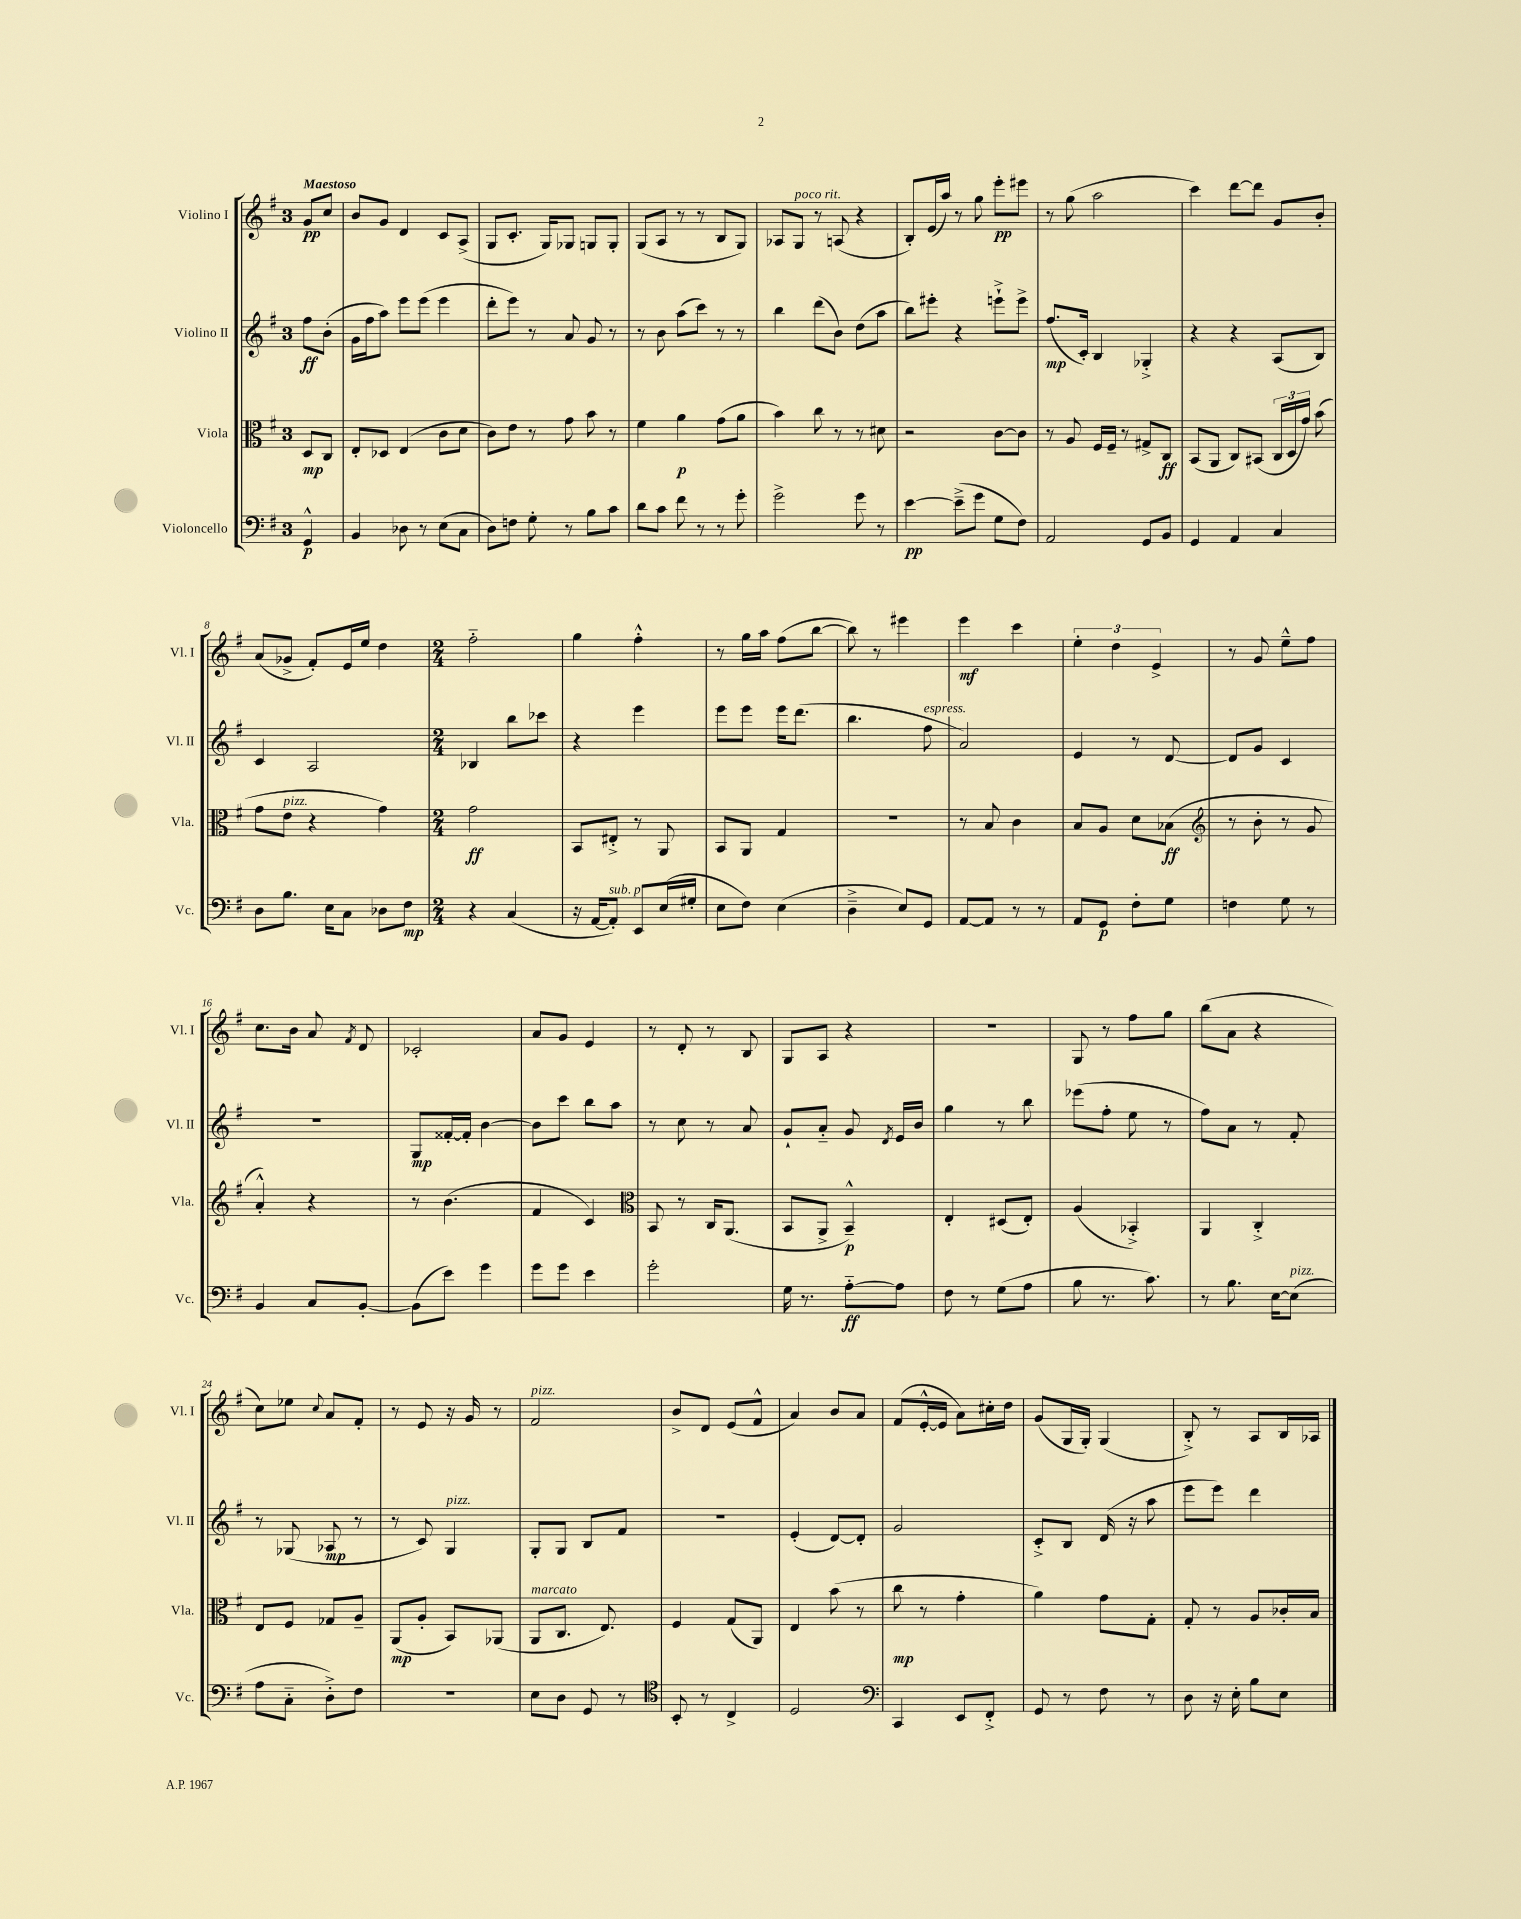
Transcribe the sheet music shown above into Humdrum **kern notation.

**kern	**kern	**kern	**kern
*staff4	*staff3	*staff2	*staff1
*clefF4	*clefC3	*clefG2	*clefG2
*k[f#]	*k[f#]	*k[f#]	*k[f#]
*M3/4	*M3/4	*M3/4	*M3/4
4GG^^	8D	8ff#	8g
.	8C	(8b'	8cc
=	=	=	=
4BB	8E'	16g	8b
.	.	16ff#	.
.	8D-	8aa)	8g
8D-	(4E	8eee	4d
8r	.	(8eee	.
(8E	8c	4eee	8c
8C	8d	.	(8A^
=	=	=	=
8D)	8c)	8ddd'	8G
8F	8e	8eee)	8.c'
8G'	8r	8r	.
.	.	.	16G)
8r	8g	8a	8G-
8B	8b	8g	8G
8c	8r	8r	8G'
=	=	=	=
8d	4f#	8r	(8G
8c	.	8b	8A
8f#	4a	(8aa	8r
8r	.	8ccc)	8r
8r	(8g	8r	8B
8g'	8a	8r	8G)
=	=	=	=
2g^	4b)	4bb	8A-
.	.	.	8G
.	8cc	(8ddd	8r
.	8r	8b)	(8A
8g	8r	(8dd	4r
8r	8d#	8aa	.
=	=	=	=
[4e	2r	8bb)	8B')
.	.	8eee#'	(16e
.	.	.	16aa)
(8e~^]	.	4r	8r
8g	.	.	8gg
8G	[8c	8eee`^	8eee'
8F#)	8c]	8eee^	8eee#
=	=	=	=
2AA	8r	(8.ff#	8r
.	8A	.	(8gg
.	.	16c')	.
.	16F#	4B	2aa
.	16F#~	.	.
.	8r	.	.
8GG	8G#^	4G-'^	.
8BB	8C	.	.
=	=	=	=
4GG	(8BB	4r	4ccc)
.	8AA	.	.
4AA	8C)	4r	[8ddd
.	(8BB#	.	8ddd]
4C	24C	(8A	8g
.	24D	.	.
.	24g)	.	.
.	(8b	8B)	8b'
=	=	=	=
8D	8g	4c	(8a
8.B	8e	.	8g-^
.	4r	2A	8f#')
16E	.	.	.
8C	.	.	16e
.	.	.	16ee
8D-	4g)	.	4dd
8F#	.	.	.
=	=	=	=
*M2/4	*M2/4	*M2/4	*M2/4
4r	2g	4B-	2ff#'~
(4C	.	8bb	.
.	.	8ccc-	.
=	=	=	=
16r	8BB	4r	4gg
[16AA	.	.	.
8AA'])	8E#'^	.	.
8EE	8r	4eee	4ff#'^^
(16E	8AA	.	.
16G#'	.	.	.
=	=	=	=
8E	8BB	8eee	8r
8F#)	8AA	8eee	16gg
.	.	.	16aa
(4E	4G	16eee	(8ff#
.	.	(8.ddd	.
.	.	.	[8bb
=	=	=	=
4D~^	2r	4.bb	8bb])
.	.	.	8r
8E)	.	.	4eee#
8GG	.	8ff#	.
=	=	=	=
[8AA	8r	2a)	4eee
8AA]	8B	.	.
8r	4c	.	4ccc
8r	.	.	.
=	=	=	=
8AA	8B	4e	6ee'
8GG	8A	.	.
.	.	.	6dd
8F#'	8d	8r	.
.	.	.	6e^
8G	(8B-	[8d	.
=	=	=	=
*	*clefG2	*	*
4F	8r	8d]	8r
.	8b'	8g	8g
8G	8r	4c	8ee~^^
8r	8g	.	8ff#
=	=	=	=
4BB	4a'^^)	2r	8.cc
.	.	.	16b
8C	4r	.	8a
.	.	.	8qf#
[8BB'	.	.	8d
=	=	=	=
(8BB]	8r	8G	2c-'
8e)	(4.b	[16f##'	.
.	.	16f##']	.
4g	.	[4b	.
=	=	=	=
8g	4f#	8b]	8a
8g	.	8ccc	8g
4e	4c)	8bb	4e
.	.	8aa	.
=	=	=	=
*	*clefC3	*	*
2g'	8BB	8r	8r
.	8r	8cc	8d'
.	16C	8r	8r
.	(8.AA	.	.
.	.	8a	8B
=	=	=	=
16G	8BB	8g`	8G
8.r	.	.	.
.	8AA^	8a'~	8A
[8A'~	4BB~^^)	8g	4r
.	.	8qd	.
8A]	.	16e	.
.	.	16b	.
=	=	=	=
8F#	4E'	4gg	2r
8r	.	.	.
(8G	(8D#	8r	.
8A	8E')	8bb	.
=	=	=	=
8B	(4A	(8eee-	8G
8.r	.	8ff#'	8r
.	4BB-'^)	8ee	8ff#
8.c)	.	.	.
.	.	8r	8gg
=	=	=	=
8r	4AA	8ff#)	(8bb
8.B	.	8a	8a
.	4C'^	8r	4r
[16E	.	.	.
(8E]	.	8f#'	.
=	=	=	=
8A	8E	8r	8cc)
8C'~	8F#	(8G-	8ee-
.	.	.	8qqcc
8D'^)	8G-	8A-	8a
8F#	8A~	8r	8f#'
=	=	=	=
2r	(8AA	8r	8r
.	8A'	8c)	8e
.	8BB)	4G	16r
.	.	.	16g
.	(8AA-	.	8r
=	=	=	=
8E	8AA	8G'	2f#
8D	8.C	8G	.
8GG	.	8B	.
.	8.E)	.	.
8r	.	8f#	.
=	=	=	=
*clefC4	*	*	*
8BB'	4F#	2r	8b^
8r	.	.	8d
4C^	(8G	.	(8e
.	8AA)	.	8f#^^
=	=	=	=
2D	4E	(4e'	4a)
.	(8b	[8d)	8b
.	8r	8d']	8a
=	=	=	=
*clefF4	*	*	*
4CC	8cc	2g	(8f#
.	8r	.	[16e'^^
.	.	.	16e]
8EE	4g'	.	8a)
8FF#'^	.	.	16cc#'
.	.	.	16dd
=	=	=	=
8GG	4a)	8c'^	(8g
8r	.	8B	16G
.	.	.	16G')
8F#	8g	(16d	(4G
.	.	16r	.
8r	8G'	8aa	.
=	=	=	=
8D	8G'	8eee	8B'^)
16r	8r	8eee)	8r
16E'	.	.	.
8B	8A	4ddd	8A
8E	16c-'	.	16B
.	16B	.	16A-
==	==	==	==
*-	*-	*-	*-
